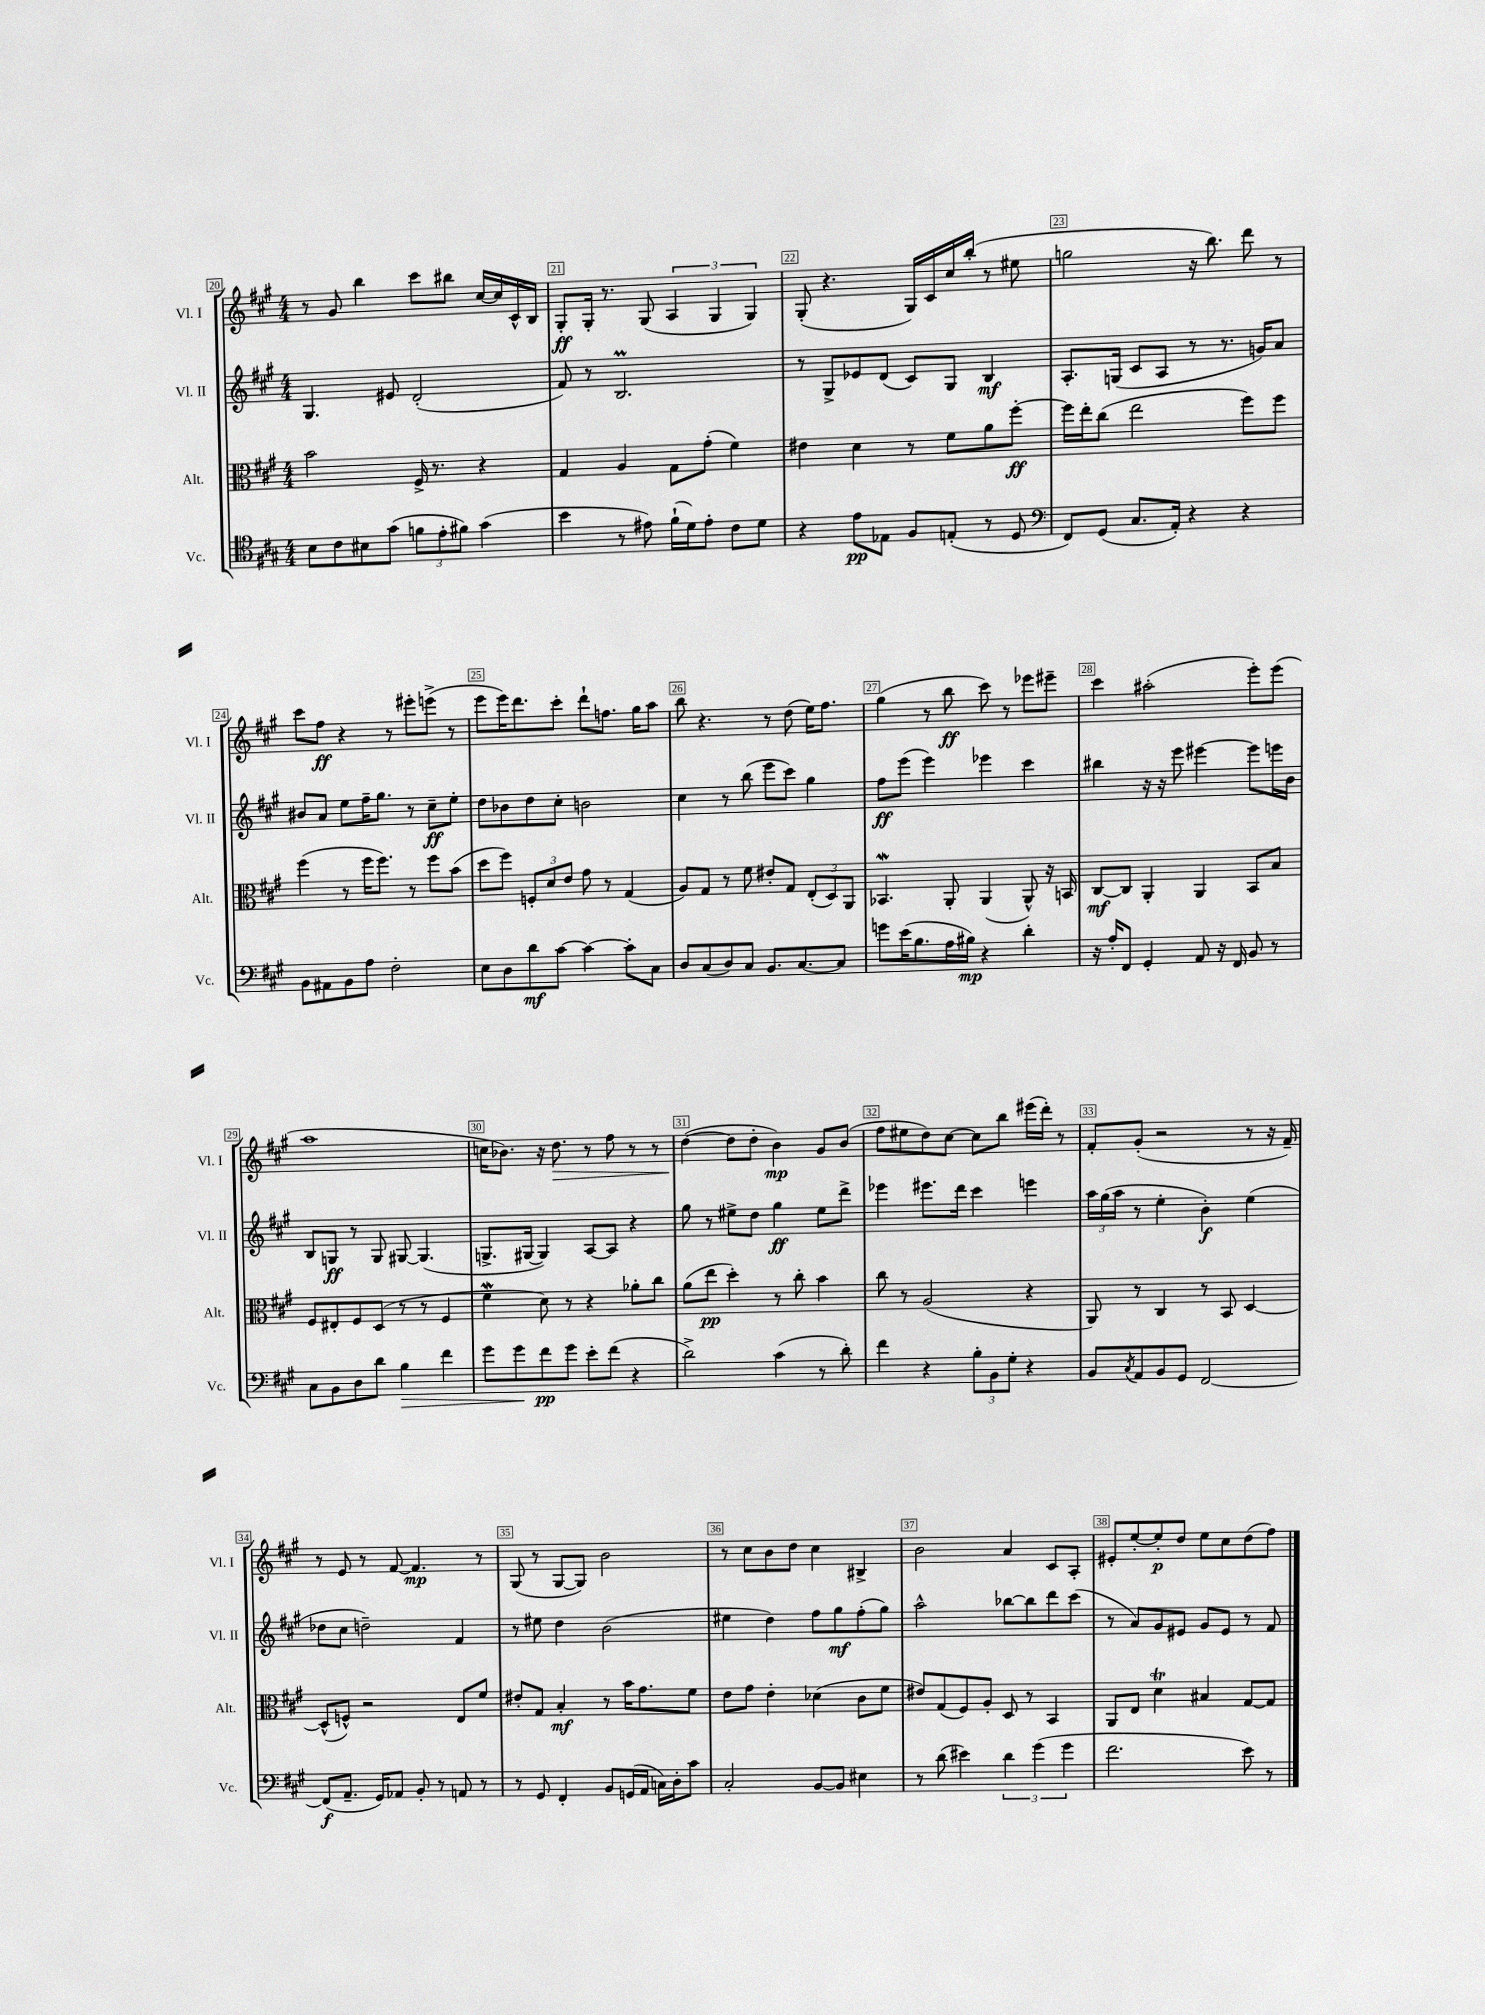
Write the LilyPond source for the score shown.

<<
\new StaffGroup <<
\new Staff = "s0" \with { instrumentName = "Vl. I" shortInstrumentName = "Vl. I" } {
    \clef treble \key a \major \numericTimeSignature \time 4/4
    r8 gis'8 b''4 cis'''8 bis''8 cis''16~ cis''16 cis'16-^ b16 |
    gis8-.\ff gis16-. r8. gis8( \tuplet 3/2 { a4 gis4 gis4) } |
    gis8-.( r4. gis16) cis'16 cis''16 b''16-.( r8 eis''8 |
    g''2 r16 b''8.) d'''8 r8 |
    cis'''8 fis''8\ff r4 r8 eis'''8-. e'''8->( r8 |
    e'''8 e'''16) d'''8. cis'''8-. d'''8-! f''8. gis''16 a''8 |
    b''8 r4. r8 d''8( e''16) fis''8. |
    gis''4( r8 b''8\ff cis'''8) r8 ees'''8 eis'''8-- |
    cis'''4 ais''2-.( e'''8-.) e'''8( |
    a''1 |
    c''16 bes'8.) r16 d''8.\> r8 fis''8 r8 r8 |
    d''4~\!( d''8 d''8-. b'4\mp) gis'8 b'8( |
    fis''8 eis''8 d''8) cis''8~ cis''8 b''8 eis'''16( d'''16-.) r8 |
    fis'8-. gis'8-.( r2 r8 r16 fis'16--) |
    r8 e'8 r8 fis'8~ fis'4.\mp r8 |
    gis8( r8 gis8~ gis8) b'2 |
    r8 cis''8 b'8 d''8 cis''4 bis4-> |
    b'2 a'4 cis'8 a8-. |
    eis'8-. e''8~-. e''8-.\p d''8 e''8 cis''8 d''8( fis''8) \bar "|." |
}
\new Staff = "s1" \with { instrumentName = "Vl. II" shortInstrumentName = "Vl. II" } {
    \clef treble \key a \major \numericTimeSignature \time 4/4
    gis4. eis'8 d'2-.( |
    fis'8) r8 b2.\prall |
    r8 gis8-> ees'8 d'8( cis'8) gis8 b4\mf |
    a8.-. g16( cis'8 a8 r8 r8. g'16) a'8 |
    bis'8 a'8 e''8 fis''16-- gis''8. r8 cis''8--\ff e''8-. |
    d''8 bes'8 d''8 cis''8-. b'2 |
    cis''4 r8 b''8( e'''8 cis'''8) gis''4 |
    fis''8\ff e'''8( e'''4) ees'''4 cis'''4 |
    bis''4 r16 r16 e'''8 eis'''4~ eis'''8 e'''16 b'16 |
    b8 g8\ff r8 g8 gis8~ gis4.( |
    g8.-> gis16~ gis4) a8~ a8 r4 |
    gis''8 r8 eis''8-> d''8 gis''4\ff eis''8 d'''8-> |
    ees'''4 eis'''8. d'''16 cis'''4 e'''4 |
    \tuplet 3/2 { a''16 gis''16( a''16 } r8 e''4-. b'4-.\f) e''4( |
    des''8 cis''8 d''2--) fis'4 |
    r8 eis''8 d''4 b'2( |
    eis''4 d''4) fis''8 gis''8\mf fis''8-.( gis''8) |
    a''2-^ bes''8~ bes''8 d'''8 cis'''8( |
    r8 a'8) gis'8 eis'8 gis'8 eis'8 r8 fis'8 \bar "|." |
}
\new Staff = "s2" \with { instrumentName = "Alt." shortInstrumentName = "Alt." } {
    \clef alto \key a \major \numericTimeSignature \time 4/4
    b'2 fis16-> r8. r4 |
    gis4 a4 gis8 gis'8-.( fis'4) |
    eis'4 d'4 r8 fis'8 a'8 fis''8~-.\ff |
    fis''16 e''16-. cis''8( e''2 fis''8) fis''8 |
    fis''4( r8 fis''16 fis''8.) r8 fis''8 b'8( |
    d''8 fis''8) \tuplet 3/2 { f8-. d'8 e'8 } gis'8 r8 gis4( |
    a8) gis8 r8 fis'8 eis'8-. gis8 \tuplet 3/2 { e8-.( d8) a,8 } |
    bes,4.\mordent a,8-. a,4( a,8-^) r16 b,16 |
    cis8~\mf cis8 a,4-. a,4 b,8 b8 |
    fis8 eis8-. fis8 d8( r8 r8 fis4 |
    fis'4\mordent d'8) r8 r4 aes'8-. cis''8 |
    a'8( e''8\pp d''4-.) r8 cis''8-. b'4 |
    cis''8 r8 a2( r4 |
    a,8) r8 cis4 r8 b,8 d4~ |
    d8-^( f8-^) r2 e8 fis'8 |
    eis'8-. gis8 b4-.\mf r8 b'16 gis'8. fis'8 |
    e'8 gis'8 e'4-. des'4( cis'8 fis'8 |
    eis'8) gis8( fis8) a8-. d8 r8 b,4 |
    a,8 e8 d'4\trill bis4 gis8~ gis8 \bar "|." |
}
\new Staff = "s3" \with { instrumentName = "Vc." shortInstrumentName = "Vc." } {
    \clef tenor \key a \major \numericTimeSignature \time 4/4
    b8 cis'8 bis8 gis'8( \tuplet 3/2 { f'8 e'8-. fis'8) } gis'4( |
    b'4 r8 eis'8) fis'16-!( d'16) eis'8-. cis'8 d'8 |
    r4 e'8\pp ees8 fis8 e8-.( r8 d8 |
    \clef bass fis,8) gis,8( cis8. a,16-.) r4 r4 |
    b,8 ais,8 b,8 a8 fis2-. |
    e8 d8 d'8\mf cis'8~ cis'4~ cis'8-. cis8 |
    d8 cis8( d8) cis8 b,8. cis8.~ cis8 |
    g'8 e'16( b8. a16 bis16\mp) r4 d'4-. |
    r16 a16-. fis,8 gis,4-. a,8 r16 fis,16 b,8 r8 |
    cis8 b,8 d8 d'8 b4\> fis'4 |
    gis'8 gis'8\! fis'8\pp gis'8 e'8-. fis'8( r4 |
    d'2->) cis'4( r8 d'8-.) |
    fis'4 r4 \tuplet 3/2 { b8-. b,8 gis8-. } r4 |
    b,8 \acciaccatura { cis8 } a,8 b,8 gis,8 fis,2~ |
    fis,8\f( a,8.-- gis,16) aes,8 b,8-. r8 a,8 r8 |
    r8 gis,8 fis,4-. b,8 g,16( a,16 c16) d16-. cis'8 |
    cis2-. b,8~ b,8 eis4 |
    r8 d'8( eis'4) \tuplet 3/2 { d'4 gis'4( gis'4 } |
    fis'2. e'8) r8 \bar "|." |
}
>>
>>
\layout { \context { \Score currentBarNumber = #20 \override BarNumber.break-visibility = ##(#f #t #t) barNumberVisibility = #all-bar-numbers-visible \override BarNumber.stencil = #(make-stencil-boxer 0.1 0.3 ly:text-interface::print) } }
